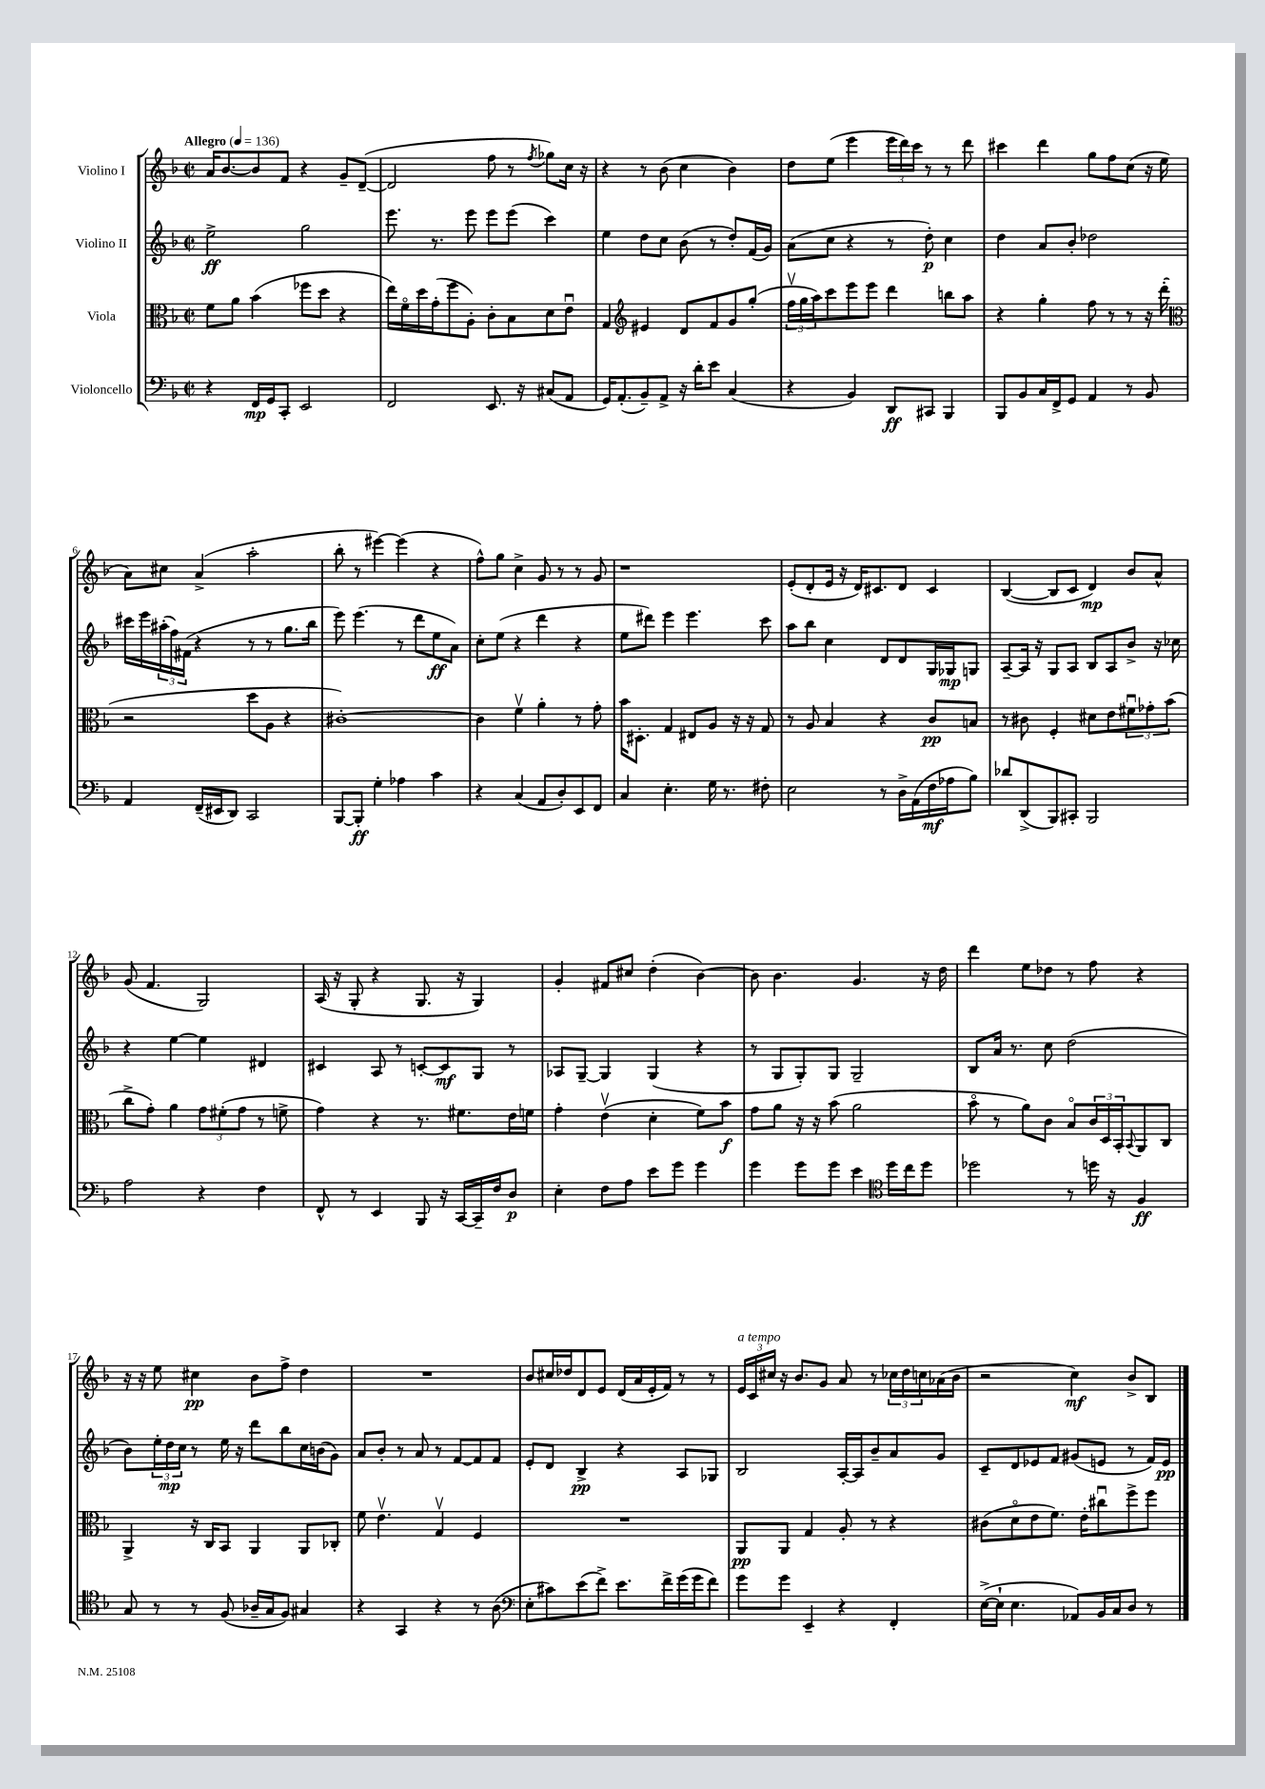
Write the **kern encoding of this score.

**kern	**dynam	**kern	**dynam	**kern	**dynam	**kern	**dynam
*part4	*part4	*part3	*part3	*part2	*part2	*part1	*part1
*staff4	*staff4	*staff3	*staff3	*staff2	*staff2	*staff1	*staff1
*I"Violoncello	*	*I"Viola	*	*I"Violino II	*	*I"Violino I	*
*clefF4	*	*clefC3	*	*clefG2	*	*clefG2	*
*k[b-]	*	*k[b-]	*	*k[b-]	*	*k[b-]	*
*M2/2	*	*M2/2	*	*M2/2	*	*M2/2	*
*met(c|)	*	*met(c|)	*	*met(c|)	*	*met(c|)	*
*MM136	*	*MM136	*	*MM136	*	*MM136	*
=1	=1	=1	=1	=1	=1	=1	=1
!	!	!	!	!	!	!LO:TX:a:B:t=Allegro	!
4r	.	8f\L	.	2ee^\	ff	16a/KL	.
.	.	.	.	.	.	[8.b-/	.
.	.	8a\J	.	.	.	.	.
16FF/LL	mp	(4b-\	.	.	.	8b-/]	.
16GG/J	.	.	.	.	.	.	.
8CC'/J	.	.	.	.	.	8f/J	.
2EE/	.	8ff-X\L	.	2gg\	.	4r	.
.	.	8dd\J	.	.	.	.	.
.	.	4r	.	.	.	8g~/L	.
.	.	.	.	.	.	([8d~/J	.
=2	=2	=2	=2	=2	=2	=2	=2
2FF/	.	16ee\LL)	.	8.eee\	.	2d/]	.
.	.	16f\	.	.	.	.	.
.	.	16dd\	.	.	.	.	.
.	.	(16g'\J	.	8.r	.	.	.
.	.	8ff\	.	.	.	.	.
.	.	8A'\J)	.	8eee\	.	.	.
8.EE/	.	8c'\L	.	8eee\L	.	8ff\	.
.	.	8B-\	.	(8eee\J	.	8r	.
16r	.	.	.	.	.	.	.
.	.	.	.	.	.	8qff/	.
(8C#X/L	.	8d\	.	4ccc\)	.	8gg-X\L)	.
8AA/J	.	8eu\J	.	.	.	16cc\Jk	.
.	.	.	.	.	.	16r	.
=3	=3	=3	=3	=3	=3	=3	=3
16GG/KL)	.	4G/	.	4ee\	.	4r	.
(8.AA'/	.	.	.	.	.	.	.
*	*	*clefG2	*	*	*	*	*
8BB-~/)	.	4e#X/	.	8dd\L	.	8r	.
8AA^/J	.	.	.	8cc\J	.	(8b-\	.
16r	.	8d/L	.	(8b-\	.	4cc\	.
16d'\KL	.	.	.	.	.	.	.
8e\J	.	8f/	.	8r	.	.	.
(4C/	.	8g/	.	8dd'/L)	.	4b-\)	.
.	.	(8gg'/J	.	(16f/L	.	.	.
.	.	.	.	16g/JJ)	.	.	.
=4	=4	=4	=4	=4	=4	=4	=4
4r	.	24ffv\LL	.	(8a\L	.	8dd\L	.
.	.	24gg\	.	.	.	.	.
.	.	24aa\J)	.	.	.	.	.
.	.	8ccc\	.	8cc\J	.	(8ee\J	.
4BB-/)	.	8eee\	.	4r	.	4eee\	.
.	.	8eee\J	.	.	.	.	.
8DD/L	ff	4ddd\	.	8r	.	24eee\LL	.
.	.	.	.	.	.	24ddd\)	.
.	.	.	.	.	.	24ccc\JJ	.
8CC#X/J	.	.	.	8dd'\)	p	8r	.
4BBB-/	.	8bbn\L	.	4cc\	.	8r	.
.	.	8aa\J	.	.	.	8ddd\	.
=5	=5	=5	=5	=5	=5	=5	=5
8BBB-/L	.	4r	.	4dd\	.	4ccc#X\	.
8BB-/	.	.	.	.	.	.	.
16C/L	.	4gg'\	.	8a/L	.	4ddd\	.
16FF^/J	.	.	.	.	.	.	.
8GG/J	.	.	.	8b-'/J	.	.	.
4AA/	.	8ff\	.	2dd-X\	.	8gg\L	.
.	.	8r	.	.	.	8ff\	.
8r	.	8r	.	.	.	(8cc\J	.
8BB-/	.	16r	.	.	.	16r	.
.	.	(16ddd'\	.	.	.	16ee\	.
!!LO:LB:g=z
=6	=6	=6	=6	=6	=6	=6	=6
*	*	*clefC3	*	*	*	*	*
4AA/	.	2r	.	16ccc#X\LL	.	8a\L)	.
.	.	.	.	16eee\	.	.	.
.	.	.	.	(24aa#X'\	.	8cc#X\J	.
.	.	.	.	24ff\)	.	.	.
.	.	.	.	(24f#X\JJ	.	.	.
(16FF~/LL	.	.	.	4r	.	(4a^/	.
16EE#X/J	.	.	.	.	.	.	.
8DD/J)	.	.	.	.	.	.	.
2CC/	.	8dd\L	.	8r	.	2aa'\	.
.	.	8A\J	.	8r	.	.	.
.	.	4r	.	8.gg\L	.	.	.
.	.	.	.	16bb-\Jk	.	.	.
=7	=7	=7	=7	=7	=7	=7	=7
[8BBB-/L	.	[1c#X')	.	8eee\)	.	8bb-'\	.
8BBB-'/J]	ff	.	.	(4.eee\	.	8r	.
4G'\	.	.	.	.	.	[4eee#X\)	.
4A-X\	.	.	.	8r	.	(4eee#\]	.
.	.	.	.	8ddd\L	.	.	.
4c\	.	.	.	8ee\	ff	4r	.
.	.	.	.	8a\J)	.	.	.
=8	=8	=8	=8	=8	=8	=8	=8
4r	.	4c#\]	.	8cc'\L	.	8ff^^\L)	.
.	.	.	.	(8ee\J	.	8gg\J	.
(4C/	.	4fv\	.	4r	.	4cc^\	.
8AA/L	.	4a'\	.	4ddd\	.	8g/	.
8D'/)	.	.	.	.	.	8r	.
8EE/	.	8r	.	4r	.	8r	.
8FF/J	.	8g'\	.	.	.	8g/	.
=9	=9	=9	=9	=9	=9	=9	=9
4C/	.	16b-\KL	.	8ee\L	.	1r	.
.	.	8.D#X'\J	.	.	.	.	.
.	.	.	.	8ddd#X\J)	.	.	.
4.E'\	.	4G/	.	4eee\	.	.	.
.	.	8E#X/L	.	4.eee\	.	.	.
16G\	.	8A/J	.	.	.	.	.
8.r	.	.	.	.	.	.	.
.	.	16r	.	.	.	.	.
.	.	16r	.	.	.	.	.
8F#X'\	.	8G/	.	8ccc\	.	.	.
=10	=10	=10	=10	=10	=10	=10	=10
2E\	.	8r	.	8aa\L	.	(8e'/L	.
.	.	8A/	.	8bb-\J	.	8d'/	.
.	.	4B-/	.	4cc\	.	16e/Jk	.
.	.	.	.	.	.	16r	.
.	.	.	.	.	.	16d/KL)	.
.	.	.	.	.	.	8.c#X/	.
8r	.	4r	.	8d/L	.	.	.
16D^\LL	.	.	.	8d/	.	8d/J	.
(16AA\	.	.	.	.	.	.	.
16F\	mf	8c/L	pp	16G/L	.	4c#/	.
16A-X\J	.	.	.	16G-X/J	mp	.	.
8B-\J)	.	8Bn/J	.	8Gn/J	.	.	.
=11	=11	=11	=11	=11	=11	=11	=11
8d-X/L	.	8r	.	[8A~/L	.	([4B-/	.
(8DD^/	.	8c#X\	.	16A/Jk]	.	.	.
.	.	.	.	16r	.	.	.
8BBB-/)	.	4F'/	.	8G/L	.	8B-/L]	.
8CC#X'/J	.	.	.	8A/J	.	8c/J	.
2BBB-/	.	8d#X\L	.	8B-/L	.	4d/)	mp
.	.	8e\	.	8A/	.	.	.
.	.	12f#Xu\	.	8b-^/J	.	8b-/L	.
.	.	12g-X'\	.	.	.	.	.
.	.	.	.	16r	.	8a^^/J	.
.	.	(12b-\J	.	.	.	.	.
.	.	.	.	16cc-X\	.	.	.
!!LO:LB:g=z
=12	=12	=12	=12	=12	=12	=12	=12
2A\	.	8cc^\L	.	4r	.	(8g/	.
.	.	8g'\J)	.	.	.	4.f/	.
.	.	4a\	.	[4ee\	.	.	.
4r	.	12g\L	.	4ee\]	.	2G/)	.
.	.	(12f#X'\	.	.	.	.	.
.	.	12g\J	.	.	.	.	.
4F\	.	8r	.	4d#X/	.	.	.
.	.	8fn^\	.	.	.	.	.
=13	=13	=13	=13	=13	=13	=13	=13
8FF^^/	.	4g\)	.	4c#X/	.	(16A/	.
.	.	.	.	.	.	16r	.
8r	.	.	.	.	.	8G'/	.
4EE/	.	4r	.	8A/	.	4r	.
.	.	.	.	8r	.	.	.
8BBB-/	.	8.r	.	[8cn'/L	.	8.G/	.
16r	.	.	.	8c/]	mf	.	.
[16CC/LL	.	8.f#X\L	.	.	.	16r	.
16CC~/]	.	.	.	8G/J	.	4G/)	.
16F/J	.	.	.	.	.	.	.
8D/J	p	16e\L	.	8r	.	.	.
.	.	16fn\JJ	.	.	.	.	.
=14	=14	=14	=14	=14	=14	=14	=14
4E'\	.	4g'\	.	8A-X/L	.	4g'/	.
.	.	.	.	[8G~/J	.	.	.
8F\L	.	(4ev\	.	4G/]	.	8f#X/L	.
8A\J	.	.	.	.	.	8cc#X/J	.
8e\L	.	4d'\	.	(4G/	.	(4dd'\	.
8g\J	.	.	.	.	.	.	.
4g\	.	8f\L)	.	4r	.	[4b-\)	.
.	.	8b-\J	f	.	.	.	.
=15	=15	=15	=15	=15	=15	=15	=15
4g\	.	8g\L	.	8r	.	8b-\]	.
.	.	8a\J	.	8G/L	.	4.b-\	.
8g\L	.	16r	.	8G'/)	.	.	.
.	.	16r	.	.	.	.	.
8g\J	.	(8b-\	.	8G/J	.	.	.
4e\	.	2a\	.	2G~/	.	4.g/	.
*clefC4	*	*	*	*	*	*	*
16dd\LL	.	.	.	.	.	.	.
16cc\J	.	.	.	.	.	.	.
8dd\J	.	.	.	.	.	16r	.
.	.	.	.	.	.	16dd\	.
=16	=16	=16	=16	=16	=16	=16	=16
2dd-X\	.	8b-\	.	8B-/L	.	4ddd\	.
.	.	8r	.	16a/Jk	.	.	.
.	.	.	.	8.r	.	.	.
.	.	8a\L)	.	.	.	8ee\L	.
.	.	8c\J	.	8cc\	.	8dd-X\J	.
8r	.	8B-/L	.	(2dd\	.	8r	.
16ddn\	.	24c/L	.	.	.	8ff\	.
.	.	24D/	.	.	.	.	.
16r	.	.	.	.	.	.	.
.	.	24BB-'/J	.	.	.	.	.
.	.	8qqBB-/	.	.	.	.	.
4F/	ff	8AA/	.	.	.	4r	.
.	.	8C/J	.	.	.	.	.
!!LO:LB:g=z
=17	=17	=17	=17	=17	=17	=17	=17
8G/	.	4AA^/	.	8b-\L)	.	16r	.
.	.	.	.	.	.	16r	.
8r	.	.	.	24ee'\L	.	8ee\	.
.	.	.	.	24dd\	mp	.	.
.	.	.	.	24cc\JJ	.	.	.
8r	.	16r	.	8r	.	4cc#X\	pp
.	.	16C/KL	.	.	.	.	.
(8F/	.	8BB-/J	.	16ee\	.	.	.
.	.	.	.	16r	.	.	.
16A-X~/LL	.	4AA/	.	8ddd\L	.	8b-\L	.
16G/J	.	.	.	.	.	.	.
8F/J)	.	.	.	8bb-\	.	8ff^\J	.
4G#X/	.	8AA/L	.	16cc\L	.	4dd\	.
.	.	.	.	(16bn\J	.	.	.
.	.	8C-X'/J	.	8g\J)	.	.	.
=18	=18	=18	=18	=18	=18	=18	=18
4r	.	8f\	.	8a/L	.	1r	.
.	.	4.ev\	.	8b-'/J	.	.	.
4GG/	.	.	.	8r	.	.	.
.	.	.	.	8a/	.	.	.
4r	.	4Gv/	.	8r	.	.	.
.	.	.	.	[8f/L	.	.	.
8r	.	4F/	.	8f/]	.	.	.
(8A\	.	.	.	8f/J	.	.	.
=19	=19	=19	=19	=19	=19	=19	=19
*clefF4	*	*	*	*	*	*	*
8E'\L	.	1r	.	8e'/L	.	8b-/L	.
8c#X\)	.	.	.	8d/J	.	16cc#X/L	.
.	.	.	.	.	.	16dd-X/J	.
(8e\	.	.	.	4B-^/	pp	8d/	.
8f^\J)	.	.	.	.	.	8e/J	.
8.e\L	.	.	.	4r	.	(16d/LL	.
.	.	.	.	.	.	16a/	.
.	.	.	.	.	.	16e'/	.
16f^\L	.	.	.	.	.	16f/JJ)	.
(16g\	.	.	.	8A/L	.	8r	.
16g\J	.	.	.	.	.	.	.
8f\J)	.	.	.	8G-X/J	.	8r	.
=20	=20	=20	=20	=20	=20	=20	=20
!	!	!	!	!	!	!LO:TX:a:i:t=a tempo	!
8g\L	.	8AA/L	pp	2B-/	.	24e/LL	.
.	.	.	.	.	.	24c/	.
.	.	.	.	.	.	24cc#X/JJ	.
8g\J	.	8AA/J	.	.	.	16r	.
.	.	.	.	.	.	8.b-/L	.
4EE~/	.	4G/	.	.	.	.	.
.	.	.	.	.	.	8g/J	.
4r	.	8A'/	.	[16A'/LL	.	8a/	.
.	.	.	.	16A/J]	.	.	.
.	.	8r	.	8b-~/	.	8r	.
4FF'/	.	4r	.	8a/	.	24cc-X\LL	.
.	.	.	.	.	.	24dd\	.
.	.	.	.	.	.	24ccn\	.
.	.	.	.	8g/J	.	(16a-X\	.
.	.	.	.	.	.	16b-\JJ	.
=21	=21	=21	=21	=21	=21	=21	=21
([16E^\LL	.	(8c#X\L	.	8c~/L	.	2r	.
16E`\JJ]	.	.	.	.	.	.	.
4.E\	.	8d\	.	8d/	.	.	.
.	.	8e\	.	8e-X/	.	.	.
.	.	8.f\J)	.	8f/J	.	.	.
8AA-X/L)	.	.	.	(8g#X/L	.	4cc\)	mf
.	.	16e'\KL	.	.	.	.	.
16BB-/L	.	8cc#Xu\	.	8en/J	.	.	.
16C/J	.	.	.	.	.	.	.
8D/J	.	8ff^\	.	8r	.	8b-^/L	.
8r	.	8ff\J	.	16f/LL)	.	8B-/J	.
.	.	.	.	16e/JJ	pp	.	.
==	==	==	==	==	==	==	==
*-	*-	*-	*-	*-	*-	*-	*-
